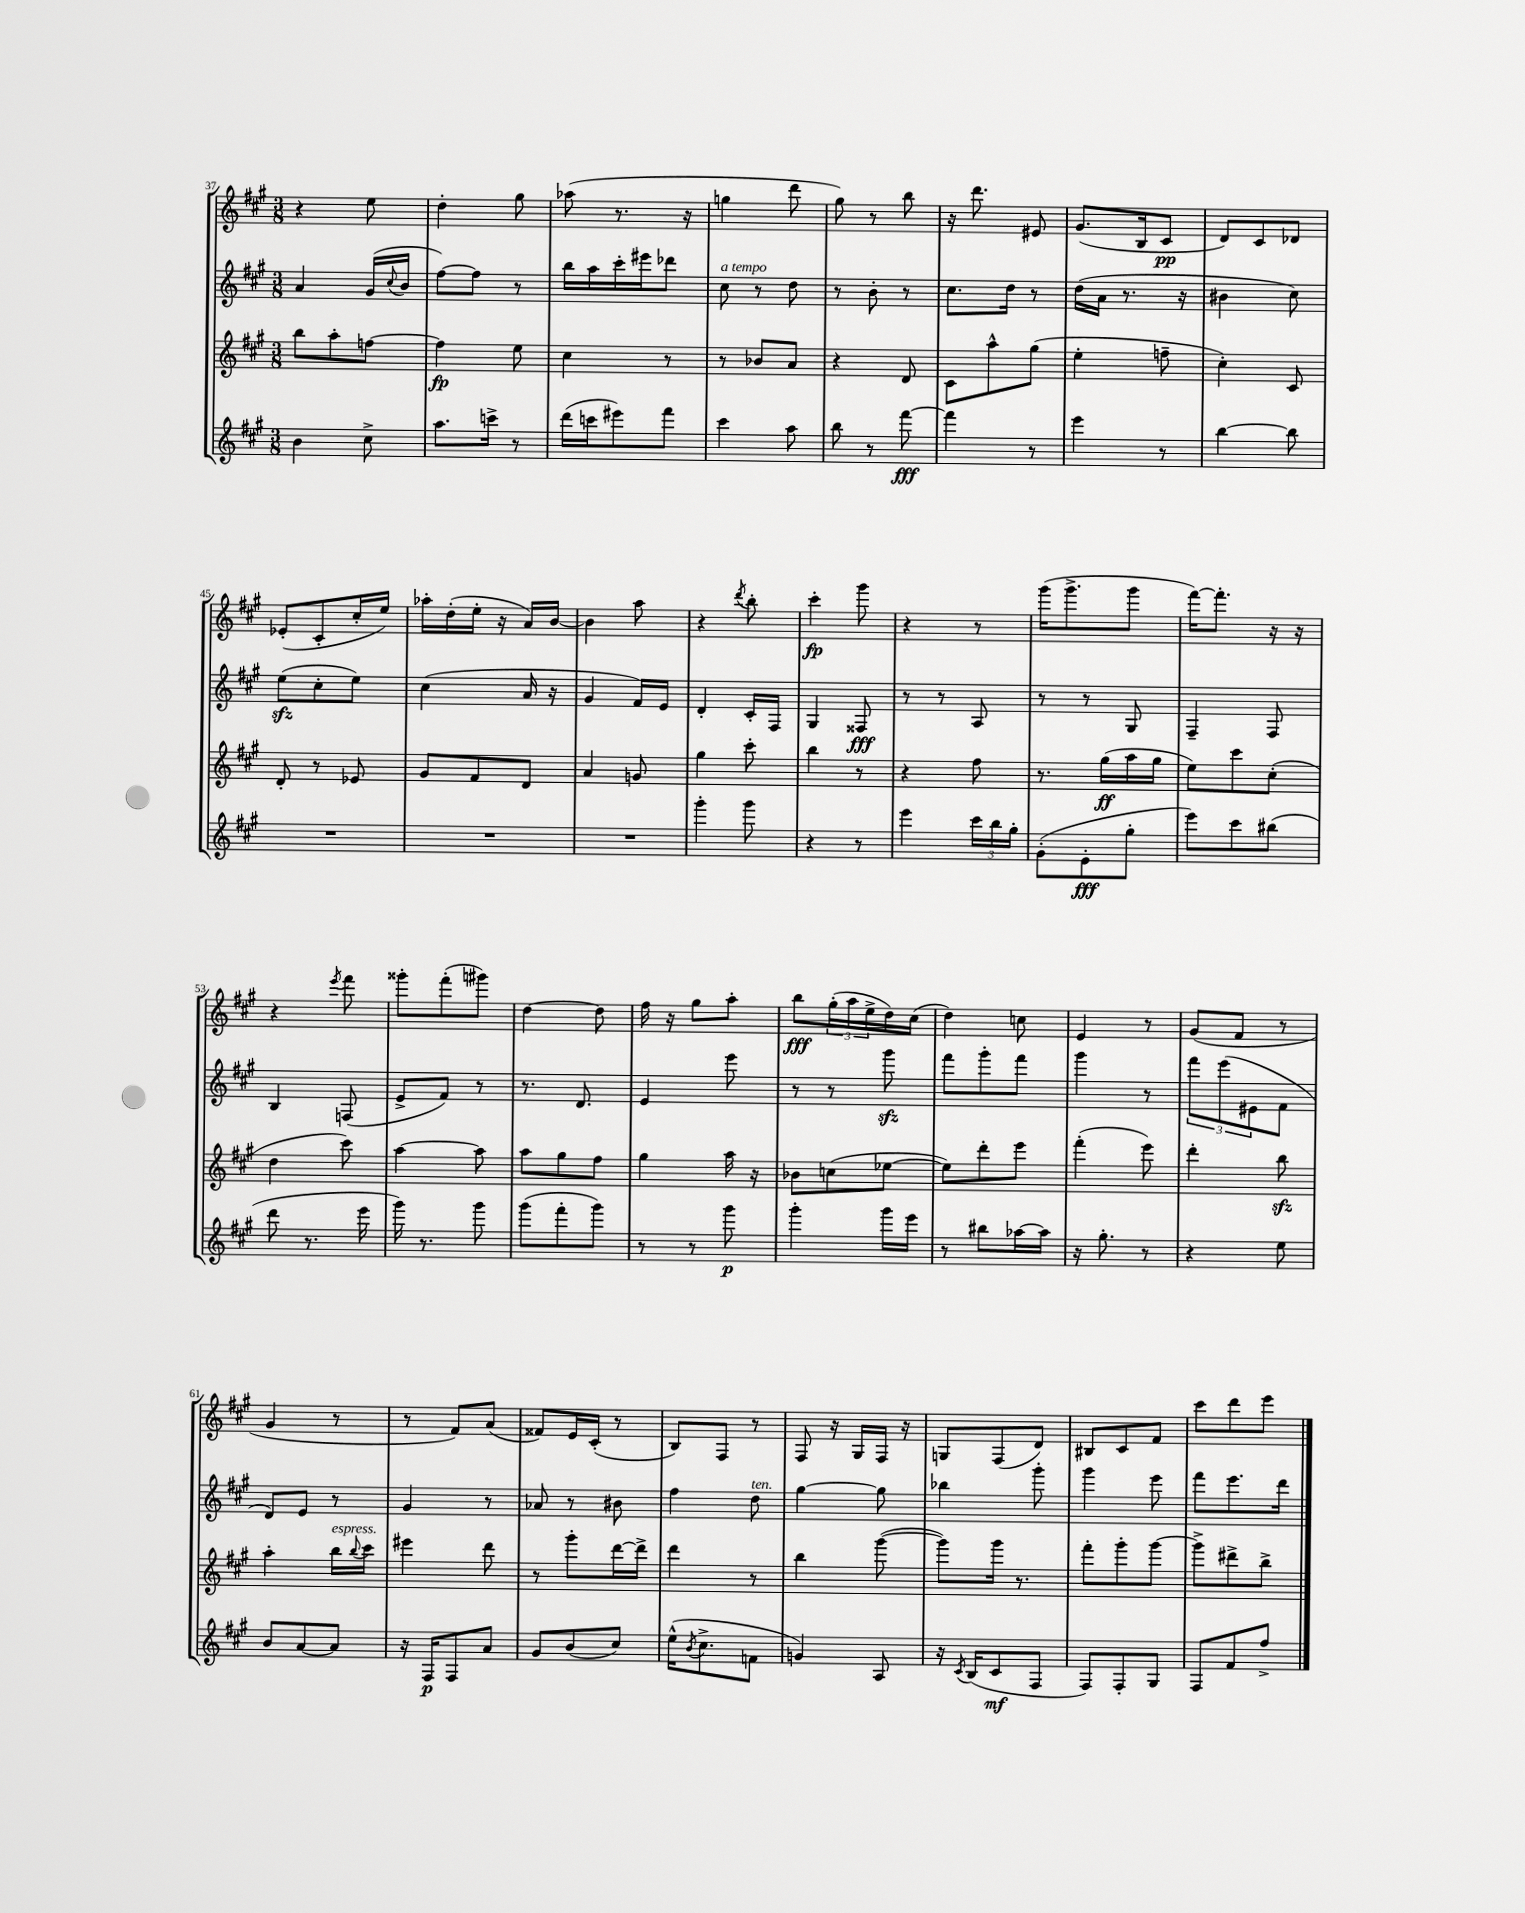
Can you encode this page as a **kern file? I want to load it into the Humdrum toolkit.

**kern	**kern	**kern	**kern
*staff4	*staff3	*staff2	*staff1
*clefG2	*clefG2	*clefG2	*clefG2
*k[f#c#g#]	*k[f#c#g#]	*k[f#c#g#]	*k[f#c#g#]
*M3/8	*M3/8	*M3/8	*M3/8
4b	8bb	4a	4r
.	8aa'	.	.
8cc#^	[8ff	(16g#	8ee
.	.	8qqcc#	.
.	.	16b	.
=	=	=	=
8.aa	4ff]	[8ff#)	4dd'
.	.	8ff#]	.
16ccc^	.	.	.
8r	8ee	8r	8gg#
=	=	=	=
(16ddd	4cc#	16bb	(8aa-
16ccc	.	16aa	.
8eee#)	.	16ccc#'	8.r
.	.	16eee#	.
8fff#	8r	8ddd-	.
.	.	.	16r
=	=	=	=
4ccc#	8r	8cc#	4gg
.	8b-	8r	.
8aa	8a	8dd	8ddd
=	=	=	=
8bb	4r	8r	8gg#)
8r	.	8b'	8r
[8fff#	8d	8r	8bb
=	=	=	=
4fff#]	8c#	8.cc#	16r
.	.	.	8.ddd
.	8aa^^	.	.
.	.	16dd	.
8r	(8gg#	8r	8e#
=	=	=	=
4eee	4ee'	(16dd	(8.g#
.	.	16a	.
.	.	8.r	.
.	.	.	16B
8r	8ff~	.	8c#
.	.	16r	.
=	=	=	=
[4bb	4cc#')	4b#	8d)
.	.	.	8c#
8bb]	8c#	8cc#)	8d-
=	=	=	=
4.r	8d'	(8ee	(8e-'
.	8r	8cc#'	8c#'
.	8e-	8ee)	16cc#'
.	.	.	16ee)
=	=	=	=
4.r	8g#	(4cc#	16aa-'
.	.	.	(16dd'
.	8f#	.	16ee'
.	.	.	16r
.	8d	16a	16a)
.	.	16r	[16b
=	=	=	=
4.r	4a	4g#	4b]
.	8g	16f#)	8aa
.	.	16e	.
=	=	=	=
4ggg#'	4gg#	4d'	4r
.	.	.	8qddd
8ggg#	8ccc#'	16c#'	8bb'
.	.	16F#	.
=	=	=	=
4r	4bb	4G#	4ccc#'
8r	8r	8F##	8ggg#
=	=	=	=
4eee	4r	8r	4r
.	.	8r	.
24ccc#	8ff#	8A	8r
24bb	.	.	.
24gg#'	.	.	.
=	=	=	=
(8g#'	8.r	8r	(16ggg#
.	.	.	8.ggg#^
8e'	.	8r	.
.	(16gg#	.	.
8gg#'	16aa	8G#	8ggg#
.	16gg#	.	.
=	=	=	=
8eee)	8ee)	4F#~	[16fff#)
.	.	.	8.fff#']
8ccc#	8ccc#	.	.
(8bb#	(8cc#'	8F#	16r
.	.	.	16r
=	=	=	=
8ddd	4dd	4B	4r
8.r	.	.	.
.	.	.	8qeee
.	8ccc#)	(8F	8fff#
16eee	.	.	.
=	=	=	=
16ggg#)	[4aa	8e^	8ggg##'
8.r	.	.	.
.	.	8f#)	(8fff#'
8ggg#	8aa]	8r	8ggg#)
=	=	=	=
(8ggg#	8aa	8.r	[4dd
8fff#'	8gg#	.	.
.	.	8.d	.
8ggg#)	8ff#	.	8dd]
=	=	=	=
8r	4gg#	4e	16ff#
.	.	.	16r
8r	.	.	8gg#
8ggg#	16aa	8eee	8aa'
.	16r	.	.
=	=	=	=
4ggg#'	8b-	8r	8bb
.	(8cc	8r	(24gg#'
.	.	.	24aa
.	.	.	24ee^
16ggg#	[8ee-	8ggg#	16dd)
16eee	.	.	(16cc#
=	=	=	=
8r	8ee-])	8fff#	4dd)
8bb#	8ddd'	8ggg#'	.
[16aa-	8eee	8fff#	8cc
16aa-]	.	.	.
=	=	=	=
16r	(4fff#'	4ggg#	4e
8.gg#'	.	.	.
8r	8eee)	8r	8r
=	=	=	=
4r	4ddd'	12fff#	(8g#
.	.	(12eee	.
.	.	.	8f#
.	.	12e#	.
8ee	8bb	8f#	8r
=	=	=	=
8b	4aa'	8d)	4g#
[8a	.	8e	.
8a]	16bb	8r	8r
.	8qqbb	.	.
.	16ccc#	.	.
=	=	=	=
16r	4eee#	4g#	8r
16F#	.	.	.
8F#	.	.	8f#)
8a	8ddd	8r	(8a
=	=	=	=
8g#	8r	8a-	8f##)
(8b	8ggg#'	8r	16e
.	.	.	(16c#'
8cc#)	[16ddd	8b#	8r
.	16ddd^]	.	.
=	=	=	=
(16ee^^	4ddd	4ff#	8B)
8qb	.	.	.
8.cc#^	.	.	.
.	.	.	8F#
8f	8r	8dd	8r
=	=	=	=
4g)	4bb	[4gg#	8F#
.	.	.	16r
.	.	.	16G#
8A	([8ggg#	8gg#]	16F#
.	.	.	16r
=	=	=	=
16r	8ggg#])	4bb-	8G
8qc#	.	.	.
(16B	.	.	.
8c#	16ggg#	.	(8F#
.	8.r	.	.
8F#	.	8ggg#'	8d)
=	=	=	=
8F#)	8fff#'	4ggg#	8B#
8F#'	8ggg#'	.	8c#
8G#	[8ggg#	8eee	8f#
=	=	=	=
8F#	8ggg#^]	8fff#	8ccc#
8f#	8ddd#^	8.eee	8ddd
8ff#^	8bb^	.	8eee
.	.	16ddd	.
==	==	==	==
*-	*-	*-	*-
